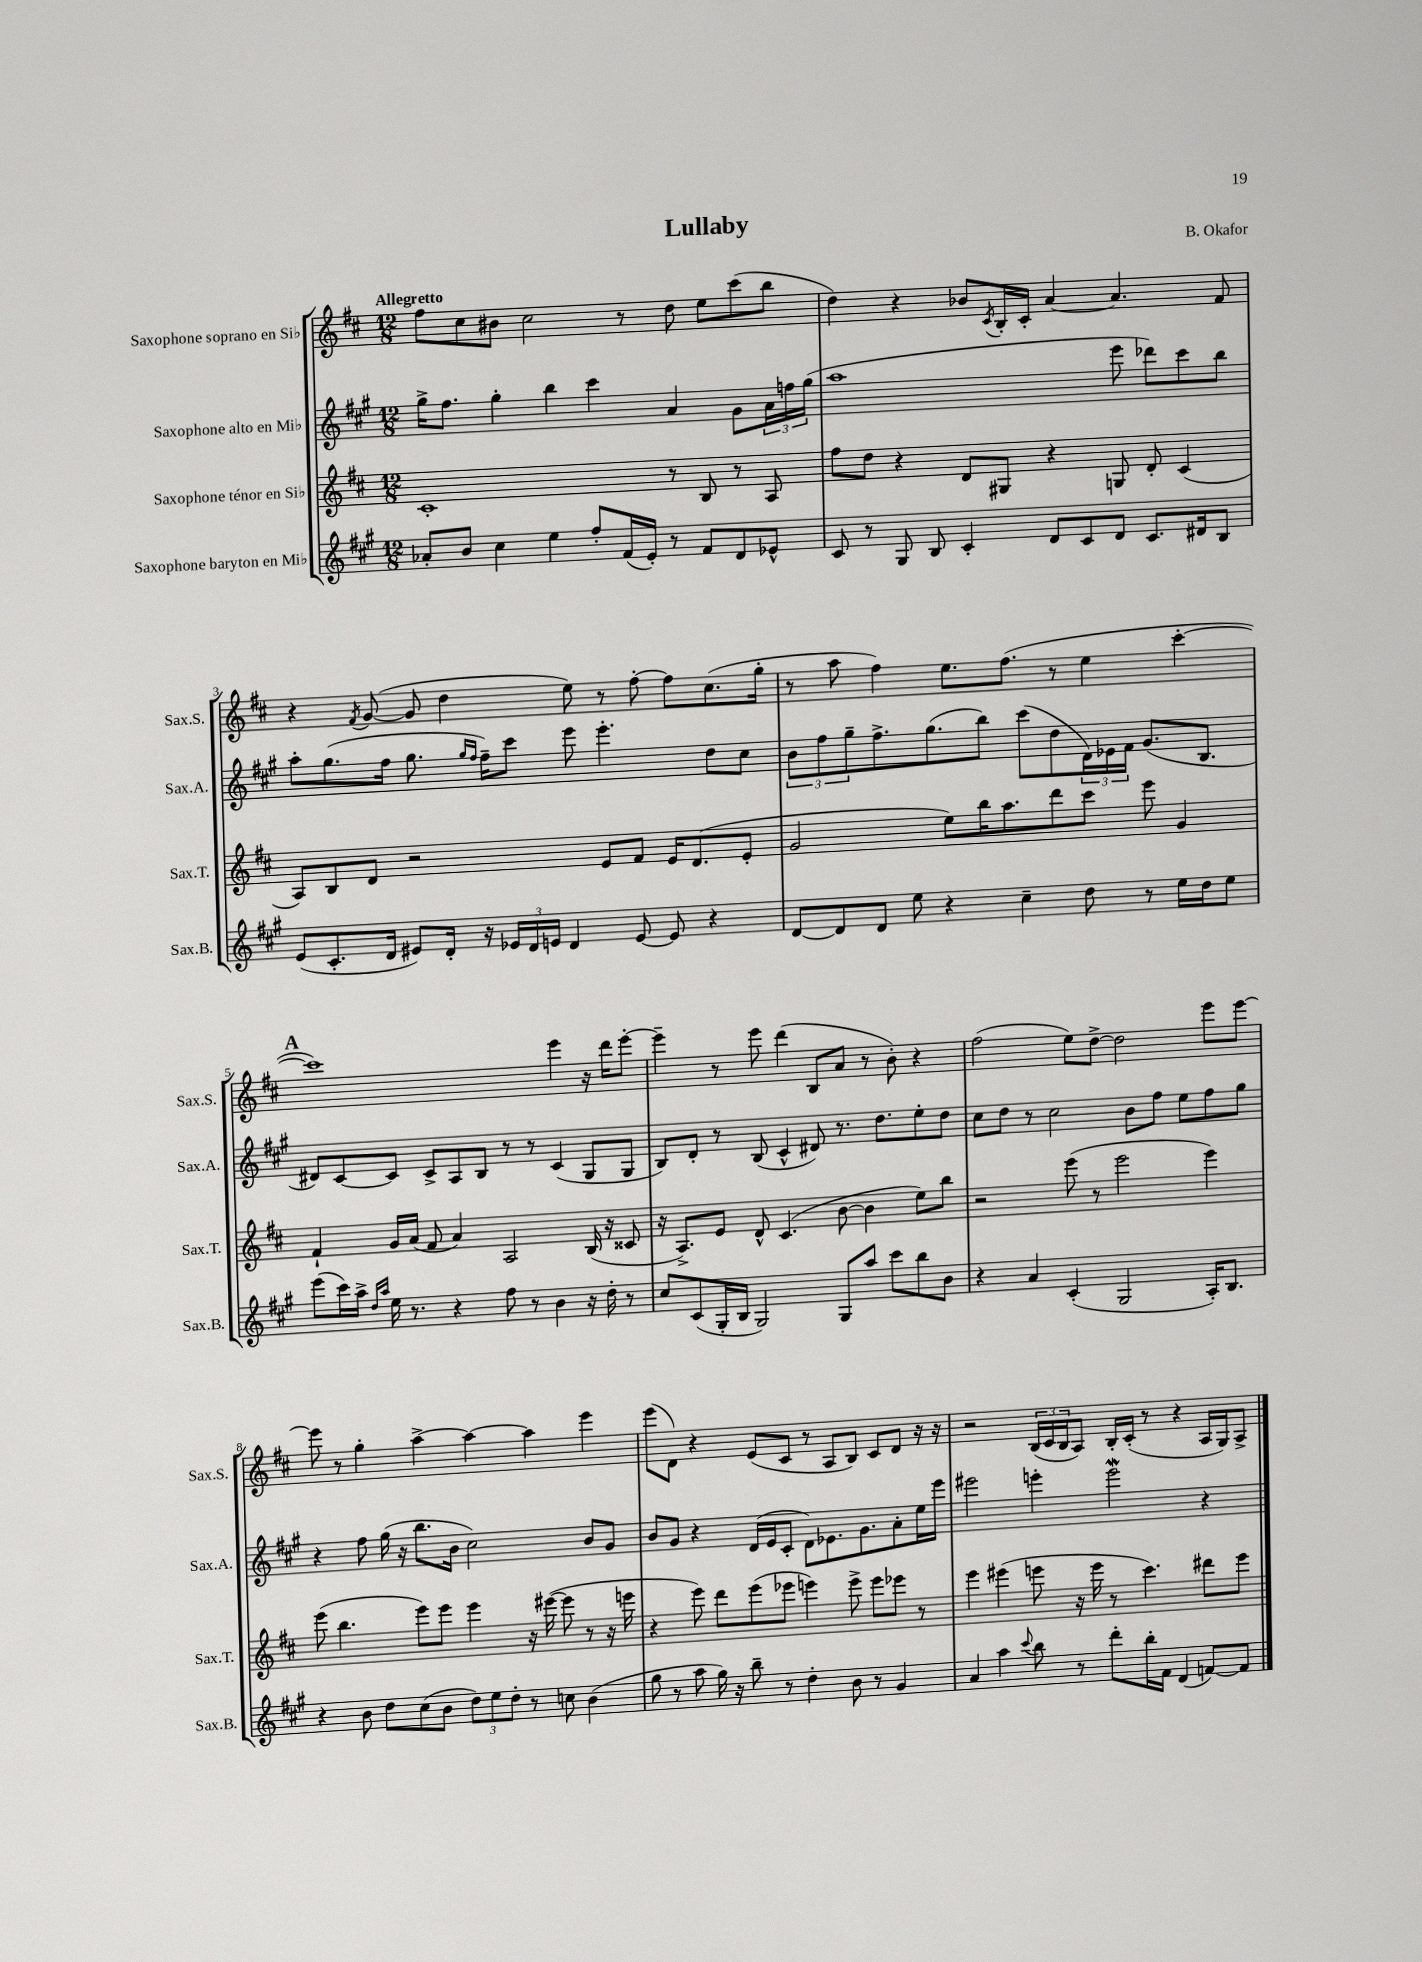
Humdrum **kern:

**kern	**kern	**kern	**kern
*staff4	*staff3	*staff2	*staff1
*clefG2	*clefG2	*clefG2	*clefG2
*k[f#c#g#]	*k[f#c#]	*k[f#c#g#]	*k[f#c#]
*M12/8	*M12/8	*M12/8	*M12/8
8a-'	1c#'	16gg#^	8ff#
.	.	8.ff#	.
8b	.	.	8cc#
4cc#	.	4gg#'	8b#
.	.	.	2cc#
4ee	.	4bb	.
8ff#'	.	4ccc#	.
(16f#	.	.	8r
16e')	.	.	.
8r	8r	4a	8dd
8f#	8B	.	8ee
8d	8r	8g#	(8ccc#
8e-^^	8A	24a	8bb
.	.	24ff	.
.	.	(24gg#	.
=	=	=	=
8c#	8ff#	1aa	4dd)
8r	8dd	.	.
8G#	4r	.	4r
8B	.	.	.
4c#'	8d	.	8b-
.	.	.	8qc#
.	8G#	.	16B'
.	.	.	16c#'
8d	4r	.	[4a
8c#	.	.	.
8d	8G	8eee	4.a]
8.c#	8d'	8ddd-)	.
.	(4c#	8ccc#	.
16d#	.	.	.
8B	.	8bb	8f#
=	=	=	=
(8e	8A)	8aa'	4r
8.c#'	8B	(8.gg#	.
.	.	.	8qf#
.	8d	.	([8g
16d	.	16ff#	.
8e#)	2r	8.gg#	8g]
16d'	.	.	4dd
.	.	16qqgg#	.
.	.	16qqff#	.
16r	.	16ff#~)	.
24e-	.	8ccc#	.
24d	.	.	.
24e	.	.	.
4d	.	8eee	8ee)
.	8e	4.eee'	8r
[8e	8f#	.	[8ff#'
8e]	16e	.	8ff#]
.	(8.d	.	.
4r	.	8dd	(8.cc#
.	8e'	8cc#	.
.	.	.	16gg'
=	=	=	=
[8d	2g	12b	8r
.	.	12ff#	.
8d]	.	.	8aa
.	.	12gg#~	.
8d	.	8.ff#^	4ff#)
8ee	.	.	.
.	.	(8.gg#	.
4r	8ee)	.	8.ee
.	16bb	8bb)	.
.	8.aa	.	(8.ff#
4cc#~	.	(8ccc#	.
.	8ddd	8dd	8r
8dd	8ccc#	24d)	4ee
.	.	24e-	.
.	.	24f#	.
8r	8eee	(8.g#	.
16ee	4g	.	[4ccc#'
16dd	.	8.B	.
8ee	.	.	.
=	=	=	=
(8eee	4f#`	8d#)	1ccc#])
16ccc#)	.	[8c#	.
16aa^	.	.	.
16qqdd	.	.	.
16qqaa	.	.	.
16ee	16g	8c#]	.
8.r	(16a	.	.
.	8f#	8c#^	.
4r	4a)	8A	.
.	.	8B	.
8ff#	2A	8r	.
8r	.	8r	.
4b	.	(4c#	4eee
16r	(16B	8G#	16r
16dd'	16r	.	16ddd
8r	8c##	8G#	[8eee'
=	=	=	=
8cc#	16r	8B)	4eee~]
.	8.A^)	.	.
(8c#	.	8d'	.
16G#'	8e	8r	8r
16B	.	.	.
2G#)	8d^^	(8B	8eee
.	(4.c#	4c#^^	(4ddd
.	.	8d#)	8B
8G#	[8b	8.r	8a
8aa	4b]	.	8r
.	.	8.dd	.
8ccc#	.	.	8b')
8bb	8ee)	8ee'	4r
8b	8bb	8dd	.
=	=	=	=
4r	2r	8cc#	(2ff#
.	.	8dd	.
4a	.	8r	.
.	.	2cc#	.
(4c#'	(8eee	.	8ee)
.	8r	.	[8dd^
2G#	2eee	.	2dd]
.	.	8b	.
.	.	8ff#	.
.	.	8ee	.
16A')	4eee)	8ff#	8eee
8.B	.	.	.
.	.	8gg#	[8eee
=	=	=	=
4r	(8eee	4r	8eee]
.	4.bb	.	8r
8b	.	8ff#	4gg'
8dd	.	(16gg#	.
.	.	16r	.
(8cc#	8eee)	8.bb	[4aa^
8b	8eee	.	.
.	.	16b	.
12dd)	4eee	2cc#)	4aa_
12ee	.	.	.
12dd'	.	.	.
8r	16r	.	4aa]
.	([16eee#	.	.
8cc	8eee#]	.	.
(4b	8r	8b	4eee
.	16r	8g#	.
.	16eee	.	.
=	=	=	=
8gg#	4r	8b	(8eee
8r	.	8g#	8d)
8aa	8eee)	4r	4r
16gg#)	8ddd	.	.
16r	.	.	.
8bb~	(8eee	(16d	(8e
.	.	16e	.
8r	8eee-	8c#'	8c#
4dd'	4eee)	8d)	8r
.	.	8.e-	8A
8b	8eee^	.	8B)
.	.	8.g#	.
8r	8eee	.	8c#
4g#	8eee-	8a'	8d
.	8r	16ee	16r
.	.	16eee	16r
=	=	=	=
4a	4eee	2eee#	2r
4aa	(4eee#	.	.
8qqccc#	.	.	.
8bb	8eee	4eee'	(24B
.	.	.	24c#
.	.	.	24B
8r	16r	.	8A)
.	16eee	.	.
8ddd'	8r	2eee	16B'
.	.	.	(16c#'
16bb'	4.ccc#)	.	8r
16f#	.	.	.
(4d	.	.	4r
[8f)	8ddd#	4r	16A
.	.	.	16G)
8f]	8eee	.	8A^
==	==	==	==
*-	*-	*-	*-
